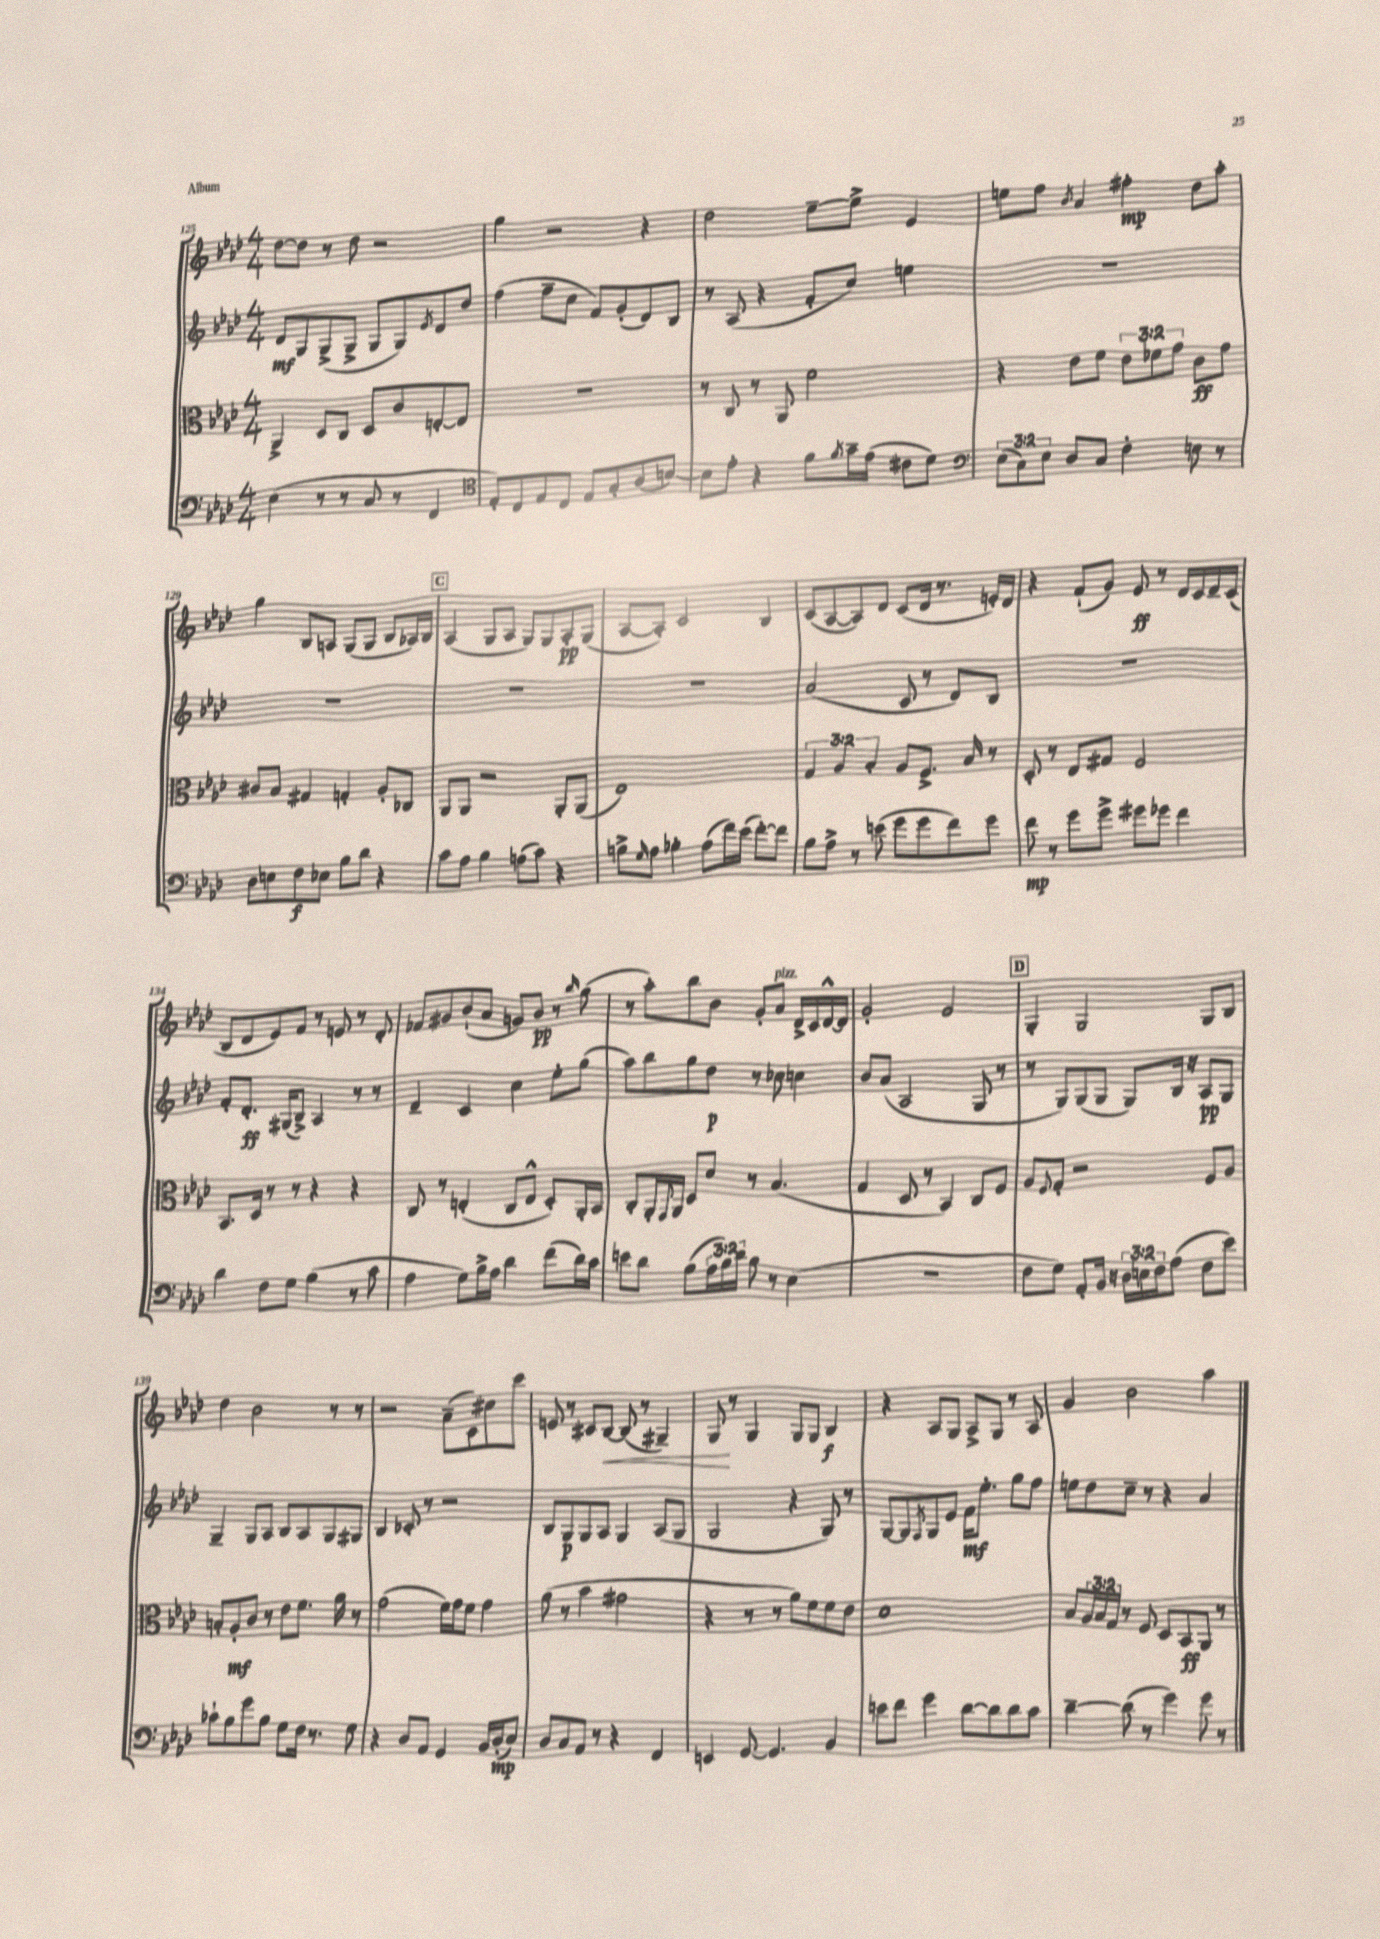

**kern	**kern	**kern	**kern
*staff4	*staff3	*staff2	*staff1
*clefF4	*clefC3	*clefG2	*clefG2
*k[b-e-a-d-]	*k[b-e-a-d-]	*k[b-e-a-d-]	*k[b-e-a-d-]
*M4/4	*M4/4	*M4/4	*M4/4
(4E-	4AA-^	8d-	[8dd-
.	.	8G	8dd-]
8r	8D-	(8G^	8r
8r	8C	8G^	8dd-
8C	8D-	8G	2r
8r	8c	8G)	.
.	.	8qe-	.
4FF	[8E'	8d-	.
.	8E]	8dd-	.
=	=	=	=
*clefC4	*	*	*
8E-')	1r	(4ff	4gg
8C	.	.	.
8E-	.	8ff~	2r
8C	.	8cc	.
8E-	.	8f)	.
8G'	.	(8g'	.
(8A-	.	8d-)	4r
[8B)	.	8B-	.
=	=	=	=
8B]	8r	8r	2dd-
8e-'	8C	(8A-	.
4r	8r	4r	.
.	8AA-	.	.
8f	2f	8f'	[8ee-~
8qf	.	.	.
16g~	.	8cc)	8ee-^]
(16e-	.	.	.
8c#	.	4ee	4e-
8d-)	.	.	.
=	=	=	=
*clefF4	*	*	*
(12E-	4r	1r	8ee
12C)	.	.	.
.	.	.	8ff
12E-	.	.	.
.	.	.	8qb-
8D-	8e-	.	4a-
8C	8f	.	.
4F'	12e-	.	4ff#'
.	12f-	.	.
.	12g	.	.
8E	8c	.	8dd-
8r	8g	.	8aa-'
=	=	=	=
8D-	8c#	1r	4gg
8E	8B-	.	.
8F	4G#	.	8B-
8E-	.	.	8A
8B-	4G'	.	(8G
8d-	.	.	8G
4r	8A-'	.	8B-
.	8C-	.	16A-)
.	.	.	16B-
=	=	=	=
8c	8AA-	1r	(4A-
8A-	8AA-	.	.
4B-	2r	.	8G
.	.	.	8A-
(8A	.	.	8G)
8c)	.	.	8G
4r	8AA-'	.	8A-'
.	(8AA-	.	(8G
=	=	=	=
8B^	1E-)	1r	[8A-
16qqG	.	.	.
8A-	.	.	8A-'])
4B-'	.	.	2c
(8A-	.	.	.
16f)	.	.	.
(16e-	.	.	.
[8f')	.	.	4B-
8f]	.	.	.
=	=	=	=
8B-	6G	(2a-	(8c
8A-^	.	.	[8A-
.	6A-	.	.
8r	.	.	8A-])
.	6B-'	.	.
(8e	.	.	8d-
8g	8A-	8c	(8c
8g	8.F^	8r	16d-
.	.	.	8.r
8f)	.	8d-)	.
.	16B-	.	.
8g	8r	8B-	16e')
.	.	.	16d-
=	=	=	=
8f	8D-'	1r	4r
8r	8r	.	.
8g	8E-	.	(8f`
8g^	8G#	.	8g)
8g#	2F	.	8e-
8g-	.	.	8r
4f	.	.	16d-
.	.	.	16c
.	.	.	16d-~
.	.	.	(16c
=	=	=	=
4d-	8.BB-	8f'	8B-
.	.	8.d-'	8d-
.	16D-	.	.
8F	8r	.	8e-)
.	.	(16G#	.
8G	8r	8B-^)	8f
(4B-	4r	4A-	8r
.	.	.	8e
8r	4r	8r	8r
8c	.	8r	8d-'
=	=	=	=
4A-	8C	4d-~	8f-
.	8r	.	8g#
8G)	(4E'	4c	(8b-`
16B-^	.	.	8a-
16A-	.	.	.
4d-	8C	4cc	8g)
.	8E^^	.	8b-
(8f	8D-')	8ee-'	8r
.	.	.	16qqbb-
16d-)	16AA-'	(8gg	(8gg
16c	16BB-	.	.
=	=	=	=
8e	8C'	8aa-)	8r
8d-	16AA-'	8bb-	8aa-')
.	8qqGG	.	.
.	16AA-	.	.
(8B-	8D-	8gg	8bb-
24A-	8d-	8dd-	8b-
24B-)	.	.	.
24d-	.	.	.
8B-	8r	8r	8g'
8r	(4.B-	8cc-	8a-
(4E-	.	4cc	16d-^
.	.	.	16c
.	.	.	[16d-^^
.	.	.	16d-]
=	=	=	=
1r	4G	8b-	2g'
.	.	(8a-	.
.	8D-	2A-	.
.	8r	.	.
.	4BB-)	.	2e-
.	8C	8G	.
.	8F	8r	.
=	=	=	=
8F	8A-	8r	4G'
.	8qqF	.	.
8G)	8G'	8G)	.
8AA-'	2r	(8G	2G
16BB-	.	8G	.
16r	.	.	.
24D-	.	8G)	.
24E	.	.	.
24F	.	.	.
(8A-	.	16B-	.
.	.	16r	.
8F	8F	8A-	8G
8e-)	8A-	8G	8B-
=	=	=	=
8c-`	8B'	4G~	4dd-
8B-	8A-'	.	.
8g	8c	8G	2b-
8B-	8r	8A-	.
8G	8e-	8B-	.
16F	8.f	8A-	.
8.r	.	.	.
.	.	8G	8r
.	16a-	.	.
8G	8r	8G#	8r
=	=	=	=
4r	(2g	4B-	2r
8D-	.	8c-'	.
8AA-	.	8r	.
4GG	16f)	2r	(8a-~
.	16g	.	.
.	8f	.	8c)
16BB-	4g	.	8cc#
(16D-'	.	.	.
8E-)	.	.	8ccc
=	=	=	=
8D-	(8a-	8B-	8e
8C	8r	8G	8r
8AA-	4b-	8G	8c#
8r	.	8A-	[8B-
4r	2g#	4G	(8B-]
.	.	.	8r
4FF	.	(8A-	4G#~)
.	.	8G	.
=	=	=	=
4EE	4r	2G	8G
.	.	.	8r
[8GG	8r	.	4G
4.GG]	8r	.	.
.	8a-)	4r	8G
.	8f	.	8G
4BB-	8f	8G)	4B-
.	8e-	8r	.
=	=	=	=
8e	1d-	[8G	4r
8f	.	8G]	.
.	.	8qF	.
4g	.	8G	8A-
.	.	8e-	8G
[8d-	.	16f	8A-^
.	.	8.ee-'	.
8d-]	.	.	8G
8d-	.	8gg	8r
8c	.	8ff	8A-
=	=	=	=
[4d-~	8B-	8ee	4g
.	24A-	8dd-	.
.	24B-	.	.
.	24G	.	.
(8d-]	8r	8cc~	2b-
8r	8F	8r	.
4g)	8D-	4r	.
.	8BB-	.	.
8g	8AA-	4a-	4aa-
8r	8r	.	.
==	==	==	==
*-	*-	*-	*-
